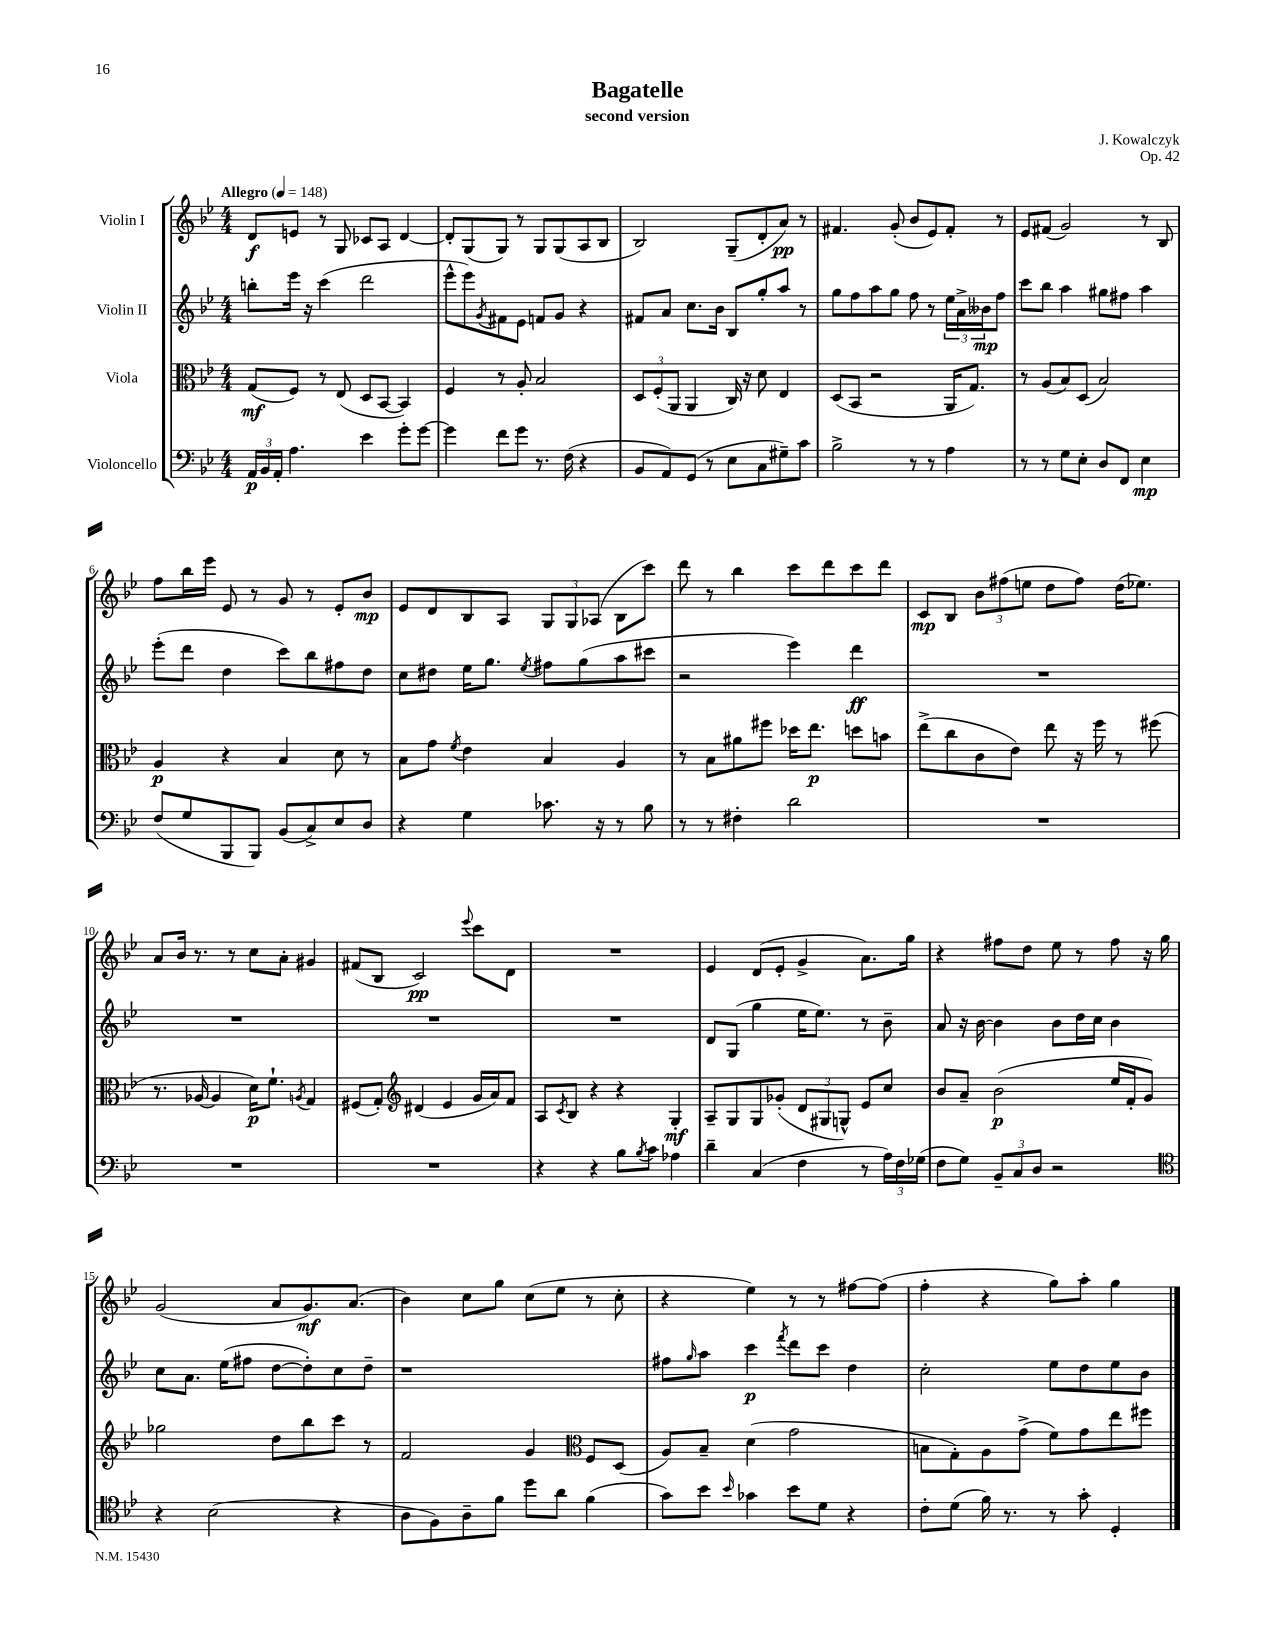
\header { title = "Bagatelle" composer = "J. Kowalczyk" subtitle = "second version" opus = "Op. 42" }
<<
\new StaffGroup <<
\new Staff = "s0" \with { instrumentName = "Violin I" } {
    \clef treble \key bes \major \numericTimeSignature \time 4/4 \tempo "Allegro" 4 = 148
    d'8\f e'8 r8 g8 ces'8 a8 d'4~ |
    d'8-. g8( g8) r8 g8 g8( a8 bes8 |
    bes2) g8--( d'8-. a'8\pp) r8 |
    fis'4. g'8-.( bes'8 ees'8) fis'8-. r8 |
    ees'8 fis'8( g'2) r8 bes8 |
    f''8 bes''16 ees'''16 ees'8 r8 g'8 r8 ees'8-. bes'8\mp |
    ees'8 d'8 bes8 a8 \tuplet 3/2 { g8 g8 aes8( } bes8 c'''8) |
    d'''8 r8 bes''4 c'''8 d'''8 c'''8 d'''8 |
    c'8\mp bes8 \tuplet 3/2 { bes'8 fis''8( e''8 } d''8 fis''8) d''16( ees''8.) |
    a'8 bes'16 r8. r8 c''8 a'8-. gis'4 |
    fis'8( bes8 c'2\pp) \appoggiatura { ees'''8 } c'''8 d'8 |
    R1 |
    ees'4 d'8( ees'8-. g'4-> a'8.) g''16 |
    r4 fis''8 d''8 ees''8 r8 fis''8 r16 g''16 |
    g'2( a'8 g'8.\mf) a'8.( |
    bes'4) c''8 g''8 c''8( ees''8 r8 c''8-. |
    r4 ees''4) r8 r8 fis''8~ fis''8( |
    f''4-. r4 g''8) a''8-. g''4 \bar "|." |
}
\new Staff = "s1" \with { instrumentName = "Violin II" } {
    \clef treble \key bes \major \numericTimeSignature \time 4/4
    b''8-. ees'''16 r16 c'''4( d'''2 |
    ees'''8-^ ees'''8) \acciaccatura { g'8 } fis'8 ees'8 f'8 g'8 r4 |
    fis'8 a'8 c''8. bes'16 bes8 g''8-. a''8 r8 |
    g''8 f''8 a''8 g''8 f''8 r8 \tuplet 3/2 { ees''16 a'16-> beses'16\mp } f''8 |
    c'''8 bes''8 a''4 gis''8 fis''8 a''4 |
    ees'''8-.( d'''8 d''4 c'''8) bes''8 fis''8 d''8 |
    c''8 dis''8 ees''16 g''8. \acciaccatura { ees''8 } fis''8 g''8( a''8 cis'''8 |
    r2 ees'''4) d'''4\ff |
    R1 |
    R1 |
    R1 |
    R1 |
    d'8 g8( g''4 ees''16 ees''8.) r8 bes'8-- |
    a'8 r16 bes'16~ bes'4 bes'8 d''16 c''16 bes'4 |
    c''8 a'8. ees''16( fis''8 d''8~ d''8-.) c''8 d''8-- |
    r1 |
    fis''8 \grace { g''16 } a''8 c'''4\p \acciaccatura { f'''8 } d'''8 c'''8 d''4 |
    c''2-. ees''8 d''8 ees''8 bes'8 \bar "|." |
}
\new Staff = "s2" \with { instrumentName = "Viola" } {
    \clef alto \key bes \major \numericTimeSignature \time 4/4
    g8\mf( f8) r8 ees8( d8 bes,8~ bes,4) |
    f4 r8 a8-. bes2 |
    \tuplet 3/2 { d8 f8-.( a,8 } a,4 c16) r16 d'8 ees4 |
    d8( bes,8 r2 a,16 g8.) |
    r8 a8( bes8) d8( bes2) |
    a4\p r4 bes4 d'8 r8 |
    bes8 g'8 \acciaccatura { f'8 } ees'4 bes4 a4 |
    r8 bes8 ais'8 fis''8 des''16 ees''8.\p d''8 b'8 |
    ees''8->( c''8 c'8 ees'8) ees''8 r16 f''16 r8 fis''8( |
    r8. aes16~ aes4 d'16\p) f'8.-! \acciaccatura { a8 } g4 |
    fis8( g8-.) \clef treble dis'4( ees'4 g'16 a'16) f'8 |
    a8 \acciaccatura { c'8 } bes8 r4 r4 g4-.\mf |
    a8-- g8 g8 ges'8-.( \tuplet 3/2 { d'8 gis8 g8-^) } ees'8 c''8 |
    bes'8 a'8-- bes'2\p( ees''16 f'16-. g'8) |
    ges''2 d''8 bes''8 c'''8 r8 |
    f'2 g'4 \clef alto f8 d8( |
    a8) bes8-- d'4( g'2 |
    b8 g8-.) a8 g'8->( f'8) g'8 ees''8 fis''8 \bar "|." |
}
\new Staff = "s3" \with { instrumentName = "Violoncello" } {
    \clef bass \key bes \major \numericTimeSignature \time 4/4
    \tuplet 3/2 { a,16\p bes,16 a,16-. } a4. ees'4 g'8-. g'8~ |
    g'4 f'8 g'8 r8. f16( r4 |
    bes,8 a,8) g,8( r8 ees8 c8 gis8--) c'8 |
    bes2-> r8 r8 a4 |
    r8 r8 g8 ees8-. d8 f,8 ees4\mp |
    f8( g8 bes,,8 bes,,8) bes,8( c8->) ees8 d8 |
    r4 g4 ces'8. r16 r8 bes8 |
    r8 r8 fis4-. d'2 |
    R1 |
    R1 |
    R1 |
    r4 r4 bes8 \acciaccatura { bes8 } c'8 aes4 |
    d'4-- c4( f4 r8 \tuplet 3/2 { a16) f16 ges16( } |
    f8 g8) \tuplet 3/2 { bes,8-- c8 d8 } r2 |
    \clef tenor r4 bes2( r4 |
    a8 f8) a8-- f'8 d''8 a'8 f'4( |
    g'8) bes'8 \grace { bes'16 } ges'4 bes'8 d'8 r4 |
    c'8-. d'8( f'16) r8. r8 g'8-. d4-. \bar "|." |
}
>>
>>
